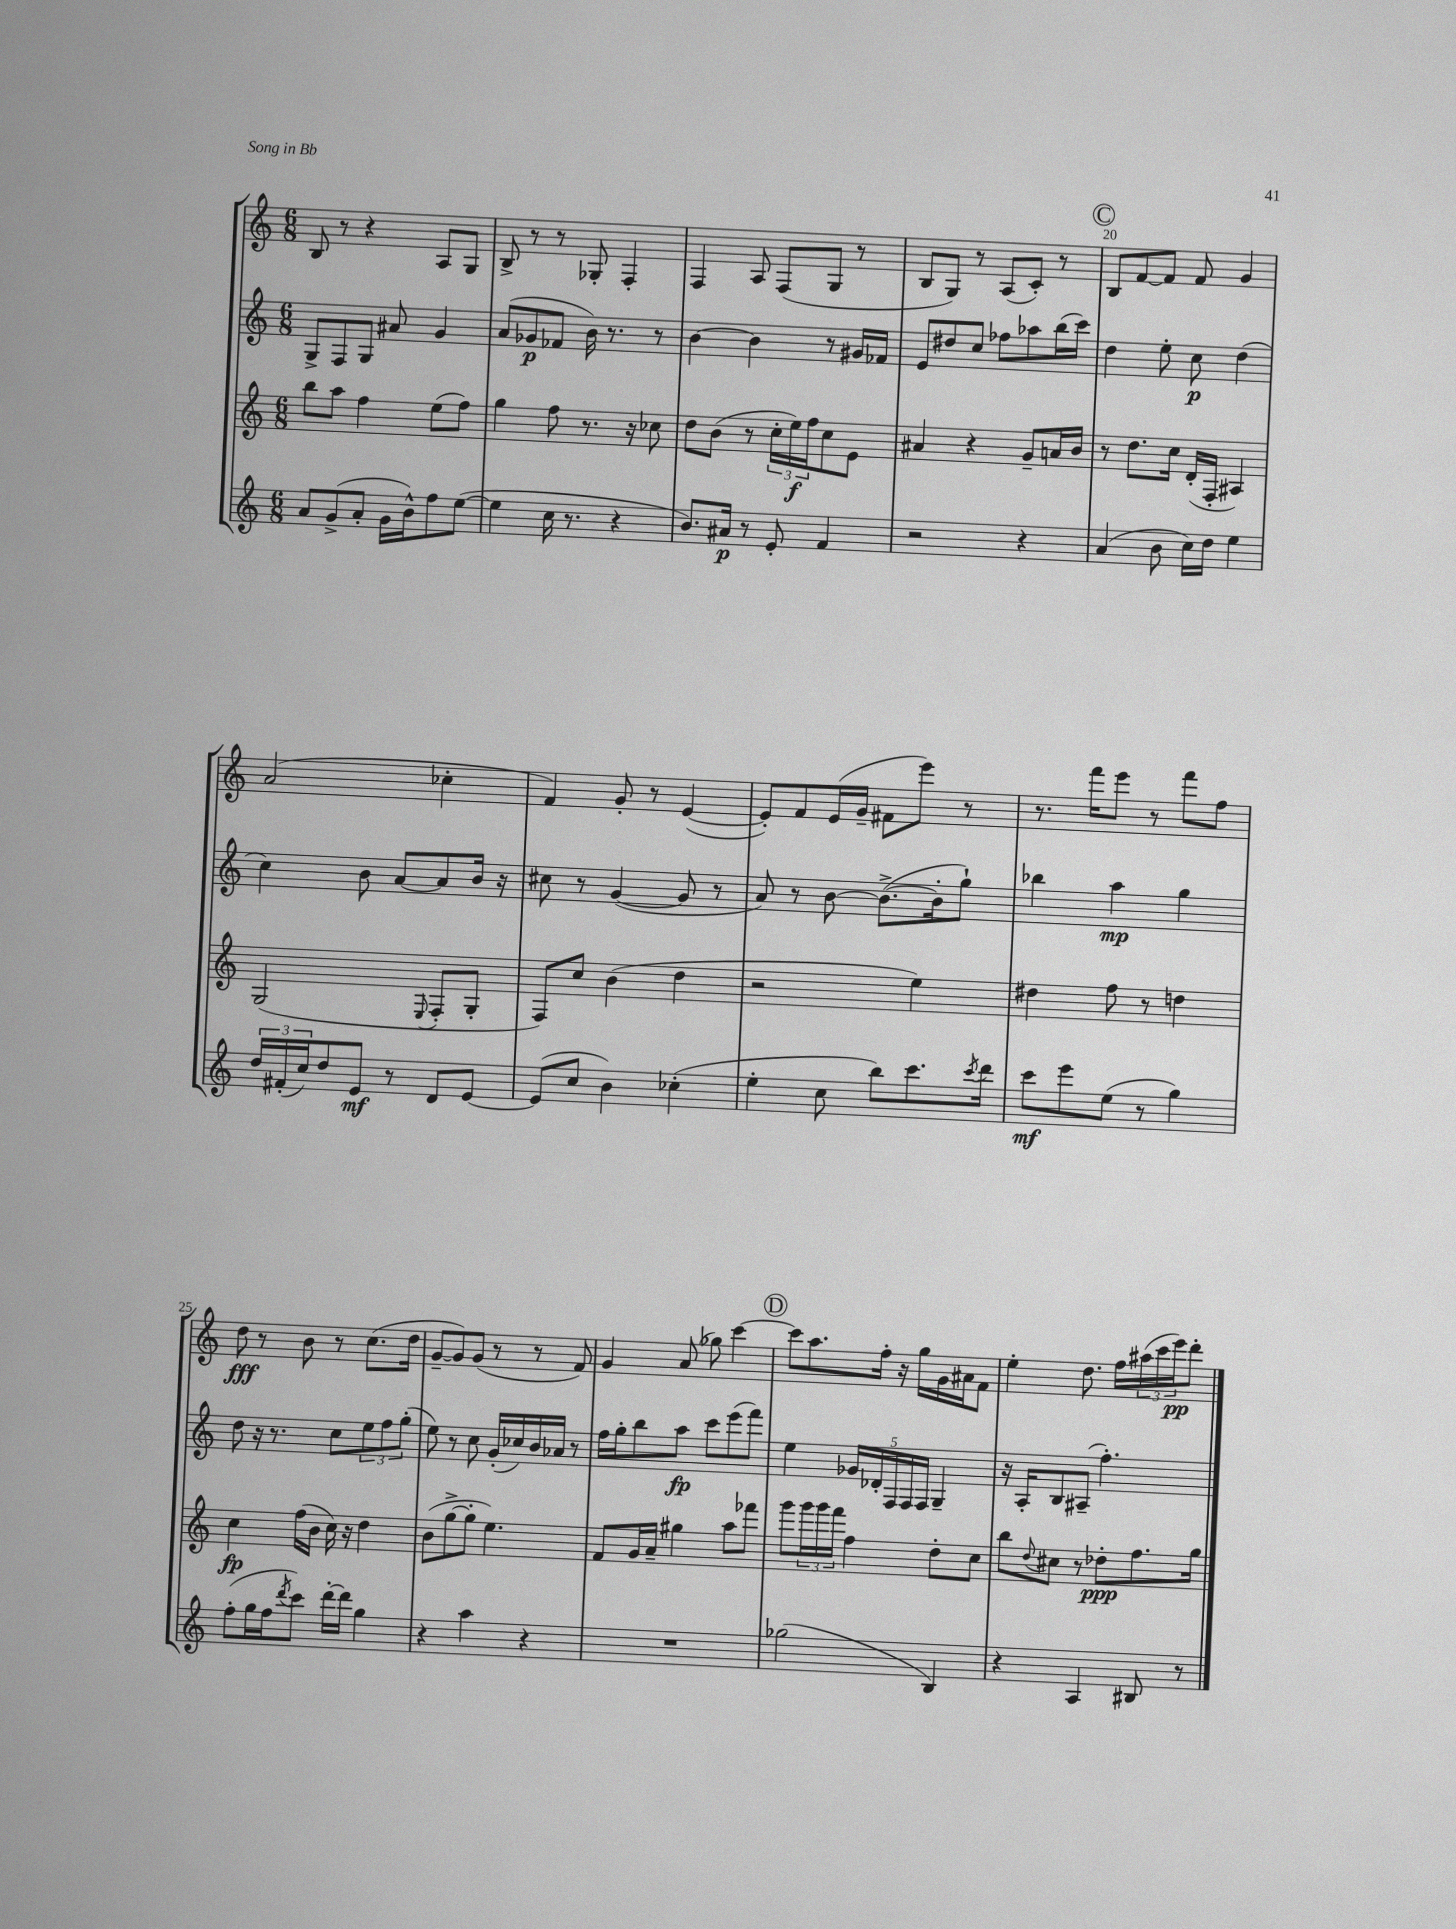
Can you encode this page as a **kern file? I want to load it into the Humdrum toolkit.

**kern	**dynam	**kern	**dynam	**kern	**dynam	**kern	**dynam
*part4	*part4	*part3	*part3	*part2	*part2	*part1	*part1
*staff4	*staff4	*staff3	*staff3	*staff2	*staff2	*staff1	*staff1
*clefG2	*	*clefG2	*	*clefG2	*	*clefG2	*
*k[]	*	*k[]	*	*k[]	*	*k[]	*
*M6/8	*	*M6/8	*	*M6/8	*	*M6/8	*
=16	=16	=16	=16	=16	=16	=16	=16
8a/L	.	8bb\L	.	8G^/L	.	8B/	.
(8g^/	.	8aa\J	.	8F/	.	8r	.
8a'/J	.	4ff\	.	8G/J	.	4r	.
16g\LL	.	.	.	8a#X/	.	.	.
16b^^\J)	.	.	.	.	.	.	.
8ff\	.	(8ee\L	.	4g/	.	8A/L	.
([8ee\J	.	8ff\J)	.	.	.	8G/J	.
=17	=17	=17	=17	=17	=17	=17	=17
4ee\]	.	4gg\	.	(8a/L	.	8B^/	.
.	.	.	.	8g-X/	p	8r	.
16cc\	.	8ff\	.	8f-X/J	.	8r	.
8.r	.	.	.	.	.	.	.
.	.	8.r	.	16b\)	.	8G-X'/	.
.	.	.	.	8.r	.	.	.
4r	.	.	.	.	.	4F'/	.
.	.	16r	.	.	.	.	.
.	.	8cc-X\	.	8r	.	.	.
=18	=18	=18	=18	=18	=18	=18	=18
8.b/L)	.	8dd\L	.	[4b\	.	4F/	.
.	.	(8b\J	.	.	.	.	.
16a#X/Jk	p	.	.	.	.	.	.
8r	.	8r	.	4b\]	.	8A/	.
8e'/	.	24cc'\LL	.	.	.	(8F/L	.
.	.	24ee\)	f	.	.	.	.
.	.	24ff\J	.	.	.	.	.
4f/	.	8cc\	.	8r	.	8G/J	.
.	.	8e\J	.	16g#X/LL	.	8r	.
.	.	.	.	16f-X/JJ	.	.	.
=19	=19	=19	=19	=19	=19	=19	=19
2r	.	4a#X/	.	8e/L	.	8B/L	.
.	.	.	.	8dd#X/	.	8G/J)	.
.	.	4r	.	8cc/J	.	8r	.
.	.	.	.	8ff-X\L	.	(8A/L	.
4r	.	8g~/L	.	8aa-X\	.	8c'/J)	.
.	.	16an/L	.	(16bb\L	.	8r	.
.	.	16b/JJ	.	16ccc\JJ)	.	.	.
!!LO:REH:place=s1:t=C
=20	=20	=20	=20	=20	=20	=20	=20
(4a/	.	8r	.	4dd\	.	8B/L	.
.	.	8.dd\L	.	.	.	[8f/	.
8b\	.	.	.	8ee'\	.	8f/J]	.
.	.	16cc\Jk	.	.	.	.	.
16cc\LL)	.	(16d'/LL	.	8cc\	p	8f/	.
16dd\JJ	.	16F'/JJ	.	.	.	.	.
4ee\	.	4A#X/)	.	(4dd\	.	4g/	.
!!LO:LB:g=z
=21	=21	=21	=21	=21	=21	=21	=21
24dd/LL	.	(2G/	.	4cc\)	.	(2a/	.
(24f#X'/	.	.	.	.	.	.	.
24cc/J)	.	.	.	.	.	.	.
8dd/	.	.	.	.	.	.	.
8e/J	mf	.	.	8b\	.	.	.
8r	.	.	.	[8a/L	.	.	.
.	.	8qqE/	.	.	.	.	.
8d/L	.	8F'/L	.	8a/]	.	4cc-X'\	.
[8e/J	.	8G'/J	.	16b/Jk	.	.	.
.	.	.	.	16r	.	.	.
=22	=22	=22	=22	=22	=22	=22	=22
(8e/L]	.	8F/L)	.	8cc#X\	.	4f/)	.
8cc/J	.	8cc/J	.	8r	.	.	.
4b\)	.	(4b\	.	([4g/	.	8g'/	.
.	.	.	.	.	.	8r	.
(4cc-X'\	.	4dd\	.	8g/]	.	([4e/	.
.	.	.	.	8r	.	.	.
=23	=23	=23	=23	=23	=23	=23	=23
4ee'\	.	2r	.	8a/)	.	8e'/L])	.
.	.	.	.	8r	.	8f/	.
8cc\	.	.	.	[8b\	.	(16e/L	.
.	.	.	.	.	.	16g~/JJ	.
8bb\L)	.	.	.	(8.b^\L_	.	8f#X\L	.
8.ccc\	.	4ee\)	.	.	.	8eee\J)	.
.	.	.	.	16b'\k]	.	.	.
.	.	.	.	8gg`\J)	.	8r	.
8qccc/	.	.	.	.	.	.	.
16ddd\Jk	.	.	.	.	.	.	.
=24	=24	=24	=24	=24	=24	=24	=24
8ccc\L	mf	4dd#X\	.	4bb-X\	.	8.r	.
8eee\	.	.	.	.	.	.	.
.	.	.	.	.	.	16fff\KL	.
(8ee\J	.	8ff\	.	4aa\	mp	8eee\J	.
8r	.	8r	.	.	.	8r	.
4gg\)	.	4ddn\	.	4gg\	.	8fff\L	.
.	.	.	.	.	.	8ff\J	.
!!LO:LB:g=z
=25	=25	=25	=25	=25	=25	=25	=25
(8ff'\L	.	4cc\	fp	8dd\	.	8dd\	fff
16gg\L	.	.	.	16r	.	8r	.
16ff\J	.	.	.	8.r	.	.	.
8qddd/	.	.	.	.	.	.	.
8ccc\J)	.	(16ff\LL	.	.	.	8b\	.
.	.	16b\JJ	.	.	.	.	.
[16ddd'\LL	.	16cc\)	.	8cc\L	.	8r	.
16ddd\JJ]	.	16r	.	.	.	.	.
4gg\	.	4dd\	.	12ee\	.	(8.cc\L	.
.	.	.	.	12ff\	.	.	.
.	.	.	.	(12gg'\J	.	.	.
.	.	.	.	.	.	16dd\Jk	.
=26	=26	=26	=26	=26	=26	=26	=26
4r	.	(8b\L	.	8ee\)	.	[8g~/L	.
.	.	[8gg^\	.	8r	.	8g/])	.
4aa\	.	8gg'\J]	.	8cc\	.	(8g/J	.
.	.	4.ee\)	.	(16g'/LL	.	8r	.
.	.	.	.	16cc-X/)	.	.	.
4r	.	.	.	16b/	.	8r	.
.	.	.	.	16a-X/JJ	.	.	.
.	.	.	.	8r	.	8f/)	.
=27	=27	=27	=27	=27	=27	=27	=27
2.r	.	8f/L	.	16ff\LL	.	4g/	.
.	.	.	.	16gg'\J	.	.	.
.	.	16g/L	.	8bb\	.	.	.
.	.	16a~/JJ	.	.	.	.	.
.	.	4gg#X\	.	8aa\J	fp	(8a/	.
.	.	.	.	8ccc\L	.	8gg-X\)	.
.	.	8aa\L	.	(8eee\	.	[4ccc\	.
.	.	8fff-X\J	.	8fff\J)	.	.	.
!!LO:REH:place=s1:t=D
=28	=28	=28	=28	=28	=28	=28	=28
(2gg-X\	.	8ggg\L	.	4ee\	.	8ccc\L]	.
.	.	24ggg\L	.	.	.	8.aa\	.
.	.	24ggg\	.	.	.	.	.
.	.	24fff\JJ	.	.	.	.	.
.	.	4ff\	.	20g-X/LL	.	.	.
.	.	.	.	20d-X'/	.	.	.
.	.	.	.	.	.	16ff'\Jk	.
.	.	.	.	20F/	.	.	.
.	.	.	.	.	.	16r	.
.	.	.	.	20F/	.	.	.
.	.	.	.	.	.	16gg\LL	.
.	.	.	.	20F/JJ	.	.	.
4B/)	.	8dd'\L	.	4G~/	.	16g\	.
.	.	.	.	.	.	16a#X\J	.
.	.	8cc\J	.	.	.	8f\J	.
=29	=29	=29	=29	=29	=29	=29	=29
4r	.	8bb\L	.	16r	.	4ee'\	.
.	.	.	.	16A'/KL	.	.	.
.	.	8qqdd/	.	.	.	.	.
.	.	8cc#X\J	.	8B/	.	.	.
4A/	.	8r	.	(8A#X~/J	.	8.dd\	.
.	.	8dd-X'\L	ppp	4.ff'\)	.	.	.
.	.	.	.	.	.	16ff\LL	.
8B#X/	.	8.ff\	.	.	.	(24aa#X\	.
.	.	.	.	.	.	24ccc\	.
.	.	.	.	.	.	24eee\J)	pp
8r	.	.	.	.	.	8ddd'\J	.
.	.	16gg\Jk	.	.	.	.	.
==	==	==	==	==	==	==	==
*-	*-	*-	*-	*-	*-	*-	*-
